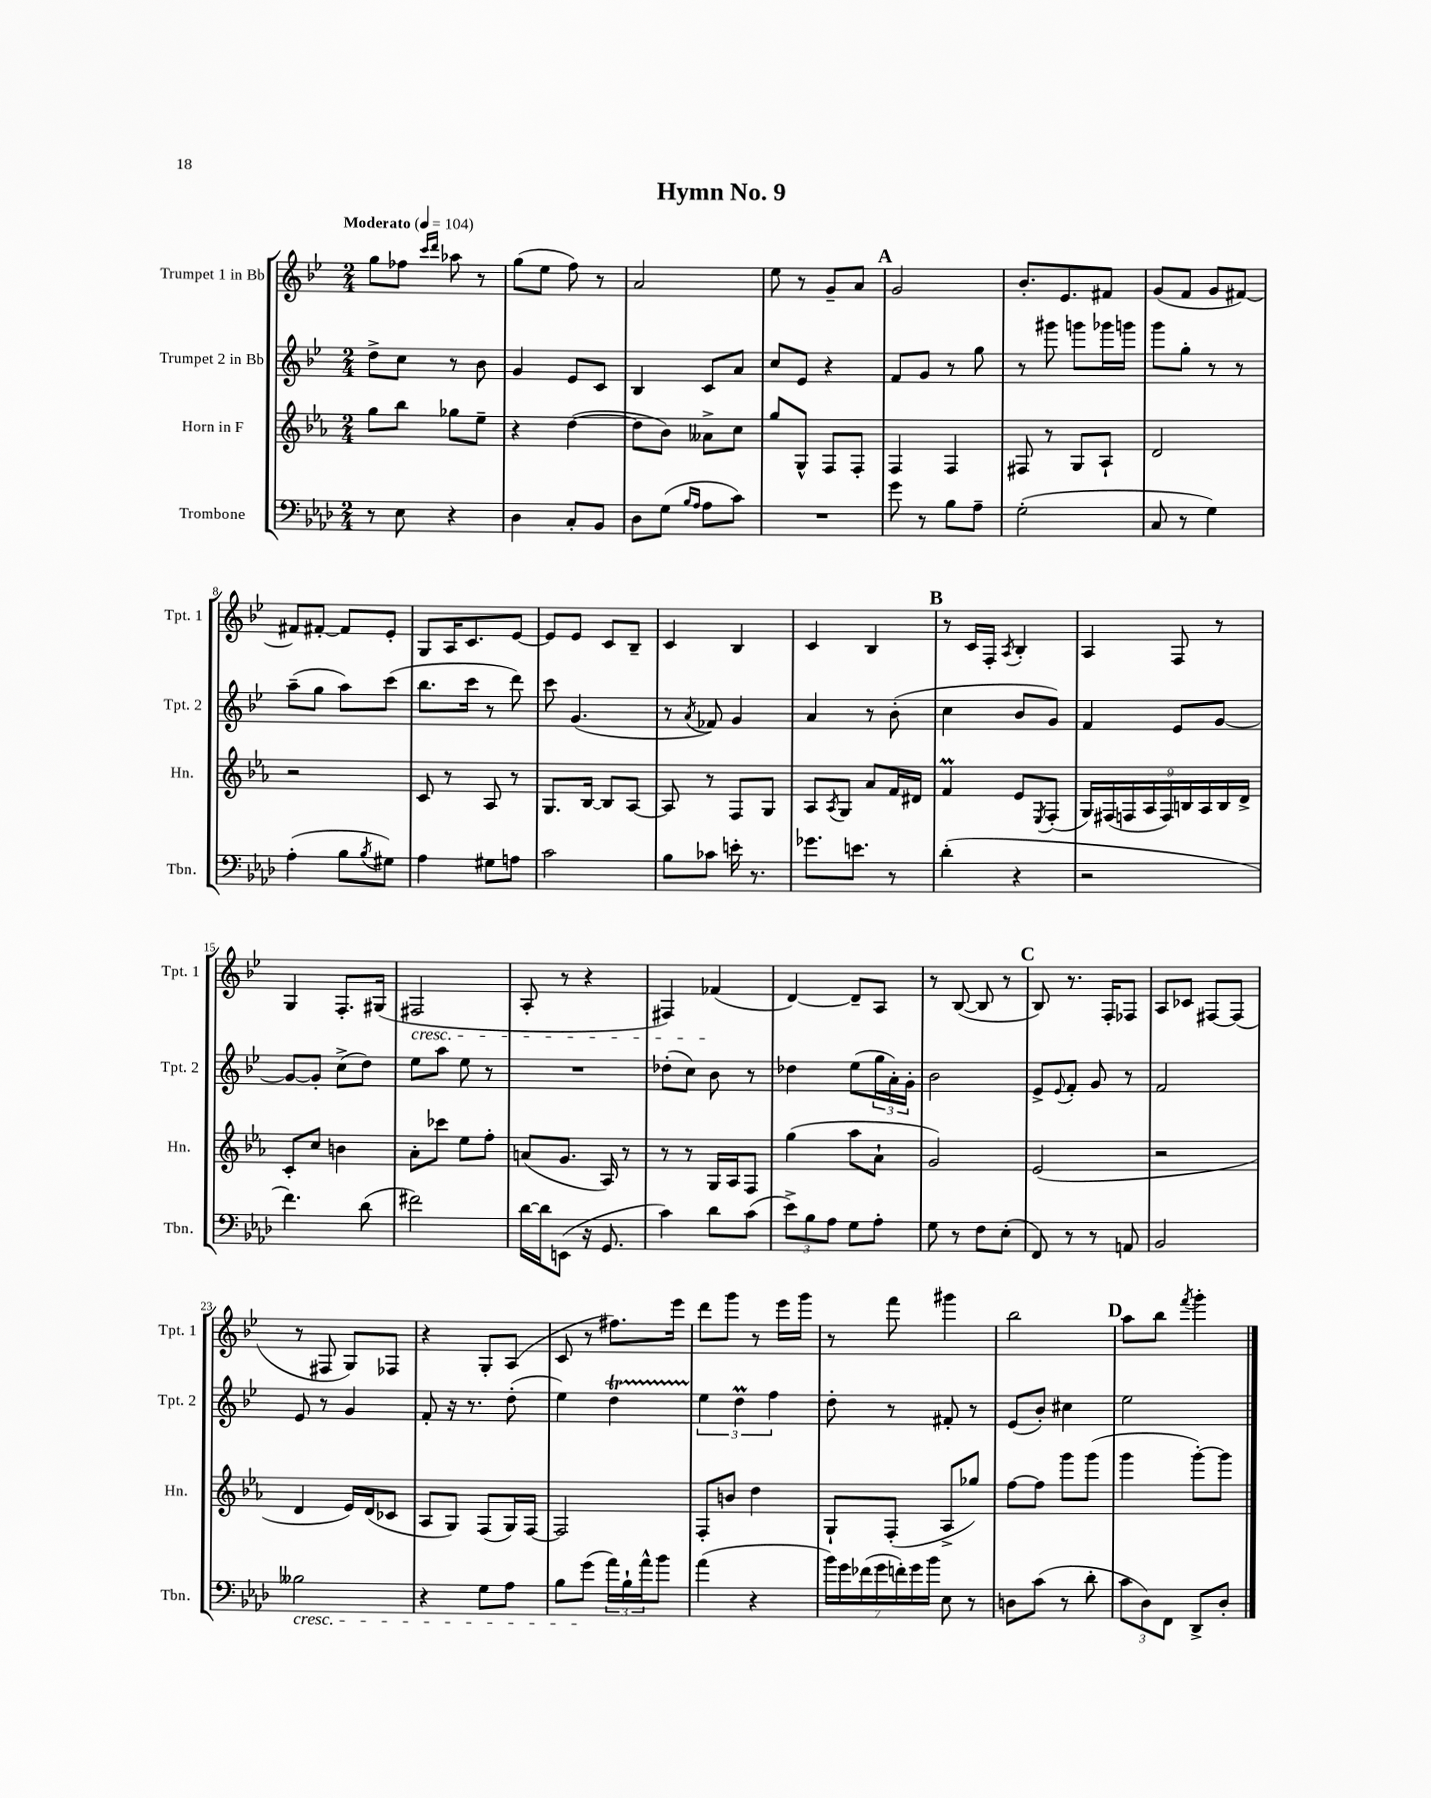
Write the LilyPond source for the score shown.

\header { title = "Hymn No. 9" }
<<
\new StaffGroup <<
\new Staff = "s0" \with { instrumentName = "Trumpet 1 in Bb" shortInstrumentName = "Tpt. 1" } {
    \clef treble \key bes \major \numericTimeSignature \time 2/4 \tempo "Moderato" 4 = 104
    g''8 fes''8 \grace { c'''16 d'''16 } aes''8 r8 |
    g''8( ees''8 f''8) r8 |
    a'2 |
    ees''8 r8 g'8-- a'8 |
    \mark \markup { \bold "A" } g'2 |
    bes'8.-. ees'8. fis'8 |
    g'8( f'8 g'8 fis'8~) |
    fis'8 fis'8~-. fis'8 ees'8-. |
    g8 a16 c'8. ees'8~ |
    ees'8 ees'8 c'8 bes8-- |
    c'4 bes4 |
    c'4 bes4 |
    \mark \markup { \bold "B" } r8 c'16 f16-. \acciaccatura { a8 } bes4-. |
    a4 f8 r8 |
    g4 f8.-. gis16( |
    fis2\cresc |
    a8-. r8 r4 |
    fis4) fes'4\!( |
    d'4~) d'8-- a8 |
    r8 bes8~( bes8 r8 |
    \mark \markup { \bold "C" } bes8) r8. f16-. fes8 |
    a8 ces'8 fis8~ fis8( |
    r8 fis8 g8) fes8 |
    r4 g8-. a8( |
    c'8 r8 fis''8.) ees'''16 |
    d'''8 g'''8 r8 ees'''16 g'''16 |
    r8 f'''8 gis'''4 |
    bes''2 |
    \mark \markup { \bold "D" } a''8 bes''8 \acciaccatura { f'''8 } g'''4-. \bar "|." |
}
\new Staff = "s1" \with { instrumentName = "Trumpet 2 in Bb" shortInstrumentName = "Tpt. 2" } {
    \clef treble \key bes \major \numericTimeSignature \time 2/4
    d''8-> c''8 r8 bes'8 |
    g'4 ees'8 c'8 |
    bes4 c'8 a'8 |
    c''8 ees'8 r4 |
    \mark \markup { \bold "A" } f'8 g'8 r8 g''8 |
    r8 gis'''8 g'''8 ges'''16 g'''16 |
    g'''8 g''8-. r8 r8 |
    a''8--( g''8 a''8) c'''8( |
    bes''8. c'''16 r8 d'''8) |
    c'''8 g'4.( |
    r8 \acciaccatura { a'8 } fes'8) g'4 |
    a'4 r8 bes'8-.( |
    \mark \markup { \bold "B" } c''4 bes'8 g'8) |
    f'4 ees'8 g'8~ |
    g'8~ g'8-. c''8->( d''8) |
    ees''8 a''8 ees''8 r8 |
    R2 |
    des''8-.( c''8) bes'8 r8 |
    des''4 ees''8( \tuplet 3/2 { g''16 a'16-.) g'16-. } |
    bes'2 |
    \mark \markup { \bold "C" } ees'8-> \appoggiatura { ees'8 } f'8-. g'8 r8 |
    f'2 |
    ees'8 r8 g'4 |
    f'8-. r16 r8. d''8-.( |
    ees''4) d''4\startTrillSpan |
    \tuplet 3/2 { ees''4\stopTrillSpan d''4\prall f''4 } |
    d''8-. r8 fis'8-. r8 |
    ees'8( bes'8-.) cis''4 |
    \mark \markup { \bold "D" } ees''2 \bar "|." |
}
\new Staff = "s2" \with { instrumentName = "Horn in F" shortInstrumentName = "Hn." } {
    \clef treble \key ees \major \numericTimeSignature \time 2/4
    g''8 bes''8 ges''8 ees''8-- |
    r4 d''4~( |
    d''8 bes'8) aeses'8-> c''8 |
    g''8 g8-^ f8 f8-. |
    \mark \markup { \bold "A" } f4 f4 |
    fis8 r8 g8 aes8-! |
    d'2 |
    r2 |
    c'8 r8 aes8 r8 |
    g8. bes16~ bes8 aes8~ |
    aes8 r8 f8 g8 |
    aes8 \acciaccatura { aes8 } g8 aes'8 f'16 dis'16 |
    \mark \markup { \bold "B" } f'4\prall ees'8 \acciaccatura { ees8 } f8-.( |
    \tuplet 9/8 { g16) fis16( f16 aes16 f16) b16 aes16 b16 d'16-> } |
    c'8-. c''8 b'4 |
    aes'8-. ces'''8 ees''8 f''8-. |
    a'8( g'8. aes16) r8 |
    r8 r8 g16 aes16 f8 |
    g''4( aes''8 aes'8-! |
    g'2) |
    \mark \markup { \bold "C" } ees'2( |
    r2 |
    d'4 ees'16) d'16( ces'8 |
    aes8 g8) f8( g16) f16~ |
    f2 |
    f8-. b'8 d''4 |
    g8-! f8-.( aes8-> ges''8) |
    f''8~ f''8 g'''8 g'''8( |
    \mark \markup { \bold "D" } g'''4 g'''8~-.) g'''8 \bar "|." |
}
\new Staff = "s3" \with { instrumentName = "Trombone" shortInstrumentName = "Tbn." } {
    \clef bass \key aes \major \numericTimeSignature \time 2/4
    r8 ees8 r4 |
    des4 c8-. bes,8 |
    des8 g8( \grace { bes16 aes16 } aes8 c'8) |
    R2 |
    \mark \markup { \bold "A" } g'8 r8 bes8 aes8-- |
    g2-.( |
    c8 r8 g4) |
    aes4-.( bes8 \acciaccatura { bes8 } gis8) |
    aes4 gis8 a8 |
    c'2 |
    bes8 ces'8 e'16-. r8. |
    ges'8. e'8. r8 |
    \mark \markup { \bold "B" } des'4-.( r4 |
    r2 |
    f'4.) des'8( |
    fis'2) |
    des'16~ des'16 e,8( r16 g,8. |
    c'4) des'8 c'8( |
    \tuplet 3/2 { ees'8->) bes8 aes8 } g8 aes8-. |
    g8 r8 f8 ees8-.( |
    \mark \markup { \bold "C" } f,8) r8 r8 a,8 |
    bes,2 |
    beses2\cresc |
    r4 g8 aes8 |
    bes8 g'8\!( \tuplet 3/2 { aes'16) bes16-! aes'16-^ } bes'8 |
    aes'4( r4 |
    \tuplet 7/4 { bes'16) g'16 fes'16( g'16 f'16-.) g'16 bes'16 } ees8 r8 |
    d8 c'8( r8 des'8-. |
    \mark \markup { \bold "D" } \tuplet 3/2 { c'8 des8) f,8 } des,8-> des8-. \bar "|." |
}
>>
>>
